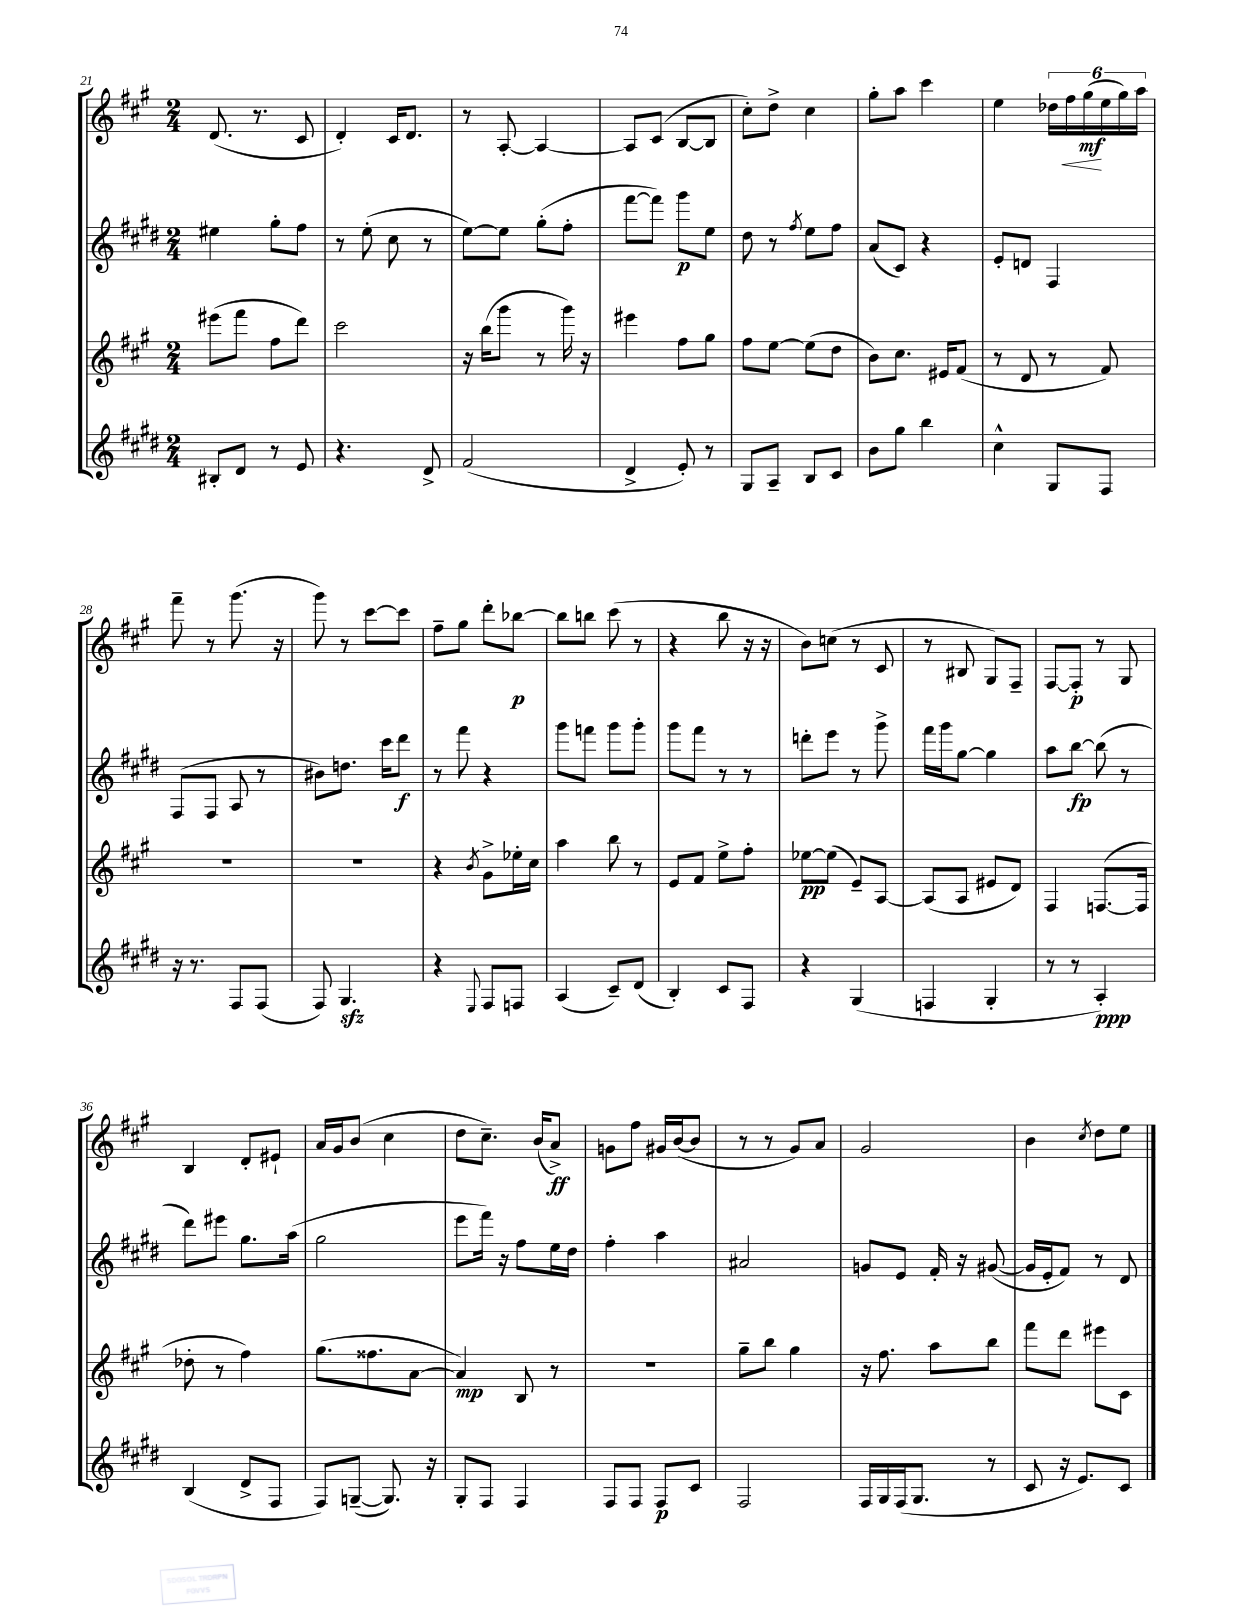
<<
\new StaffGroup <<
\new Staff = "s0" {
    \clef treble \key a \major \numericTimeSignature \time 2/4
    d'8.( r8. cis'8 |
    d'4-.) cis'16 d'8. |
    r8 a8~-. a4~ |
    a8 cis'8( b8~ b8 |
    cis''8-.) d''8-> cis''4 |
    gis''8-. a''8 cis'''4 |
    e''4 \tuplet 6/4 { des''16 fis''16\< gis''16\mf\!( e''16 gis''16) a''16 } |
    fis'''8-- r8 gis'''8.( r16 |
    gis'''8) r8 cis'''8~ cis'''8 |
    fis''8-- gis''8 d'''8-. bes''8~\p |
    bes''8 b''8 cis'''8( r8 |
    r4 b''8 r16 r16 |
    b'8) c''8( r8 cis'8 |
    r8 bis8 gis8) fis8-- |
    fis8~ fis8-.\p r8 gis8 |
    b4 d'8-. eis'8-! |
    a'16 gis'16 b'8( cis''4 |
    d''8 cis''8.--) b'16( a'8->\ff) |
    g'8 fis''8 gis'16 b'16~( b'8 |
    r8 r8 gis'8) a'8 |
    gis'2 |
    b'4 \acciaccatura { cis''8 } d''8 e''8 \bar "|." |
}
\new Staff = "s1" {
    \clef treble \key e \major \numericTimeSignature \time 2/4
    eis''4 gis''8-. fis''8 |
    r8 e''8-.( cis''8 r8 |
    e''8~) e''8 gis''8-.( fis''8-. |
    fis'''8~ fis'''8) gis'''8\p e''8 |
    dis''8 r8 \acciaccatura { fis''8 } e''8 fis''8 |
    a'8( cis'8) r4 |
    e'8-. d'8 fis4 |
    fis8( fis8 a8 r8 |
    bis'8) d''8. cis'''16 dis'''8\f |
    r8 fis'''8 r4 |
    gis'''8 f'''8 gis'''8 gis'''8-. |
    gis'''8 fis'''8 r8 r8 |
    d'''8-. e'''8 r8 gis'''8-> |
    fis'''16 gis'''16 gis''8~ gis''4 |
    a''8 b''8~\fp b''8( r8 |
    dis'''8) eis'''8 gis''8. a''16( |
    gis''2 |
    e'''8 fis'''16) r16 fis''8 e''16 dis''16 |
    fis''4-. a''4 |
    ais'2 |
    g'8 e'8 fis'16-. r16 gis'8~( |
    gis'16 e'16-. fis'8) r8 dis'8 \bar "|." |
}
\new Staff = "s2" {
    \clef treble \key a \major \numericTimeSignature \time 2/4
    eis'''8( fis'''8 fis''8 d'''8) |
    cis'''2 |
    r16 b''16( gis'''8 r8 gis'''16) r16 |
    eis'''4 fis''8 gis''8 |
    fis''8 e''8~ e''8( d''8 |
    b'8) cis''8. eis'16 fis'8( |
    r8 d'8 r8 fis'8) |
    R2 |
    R2 |
    r4 \acciaccatura { b'8 } gis'8-> ees''16-. cis''16 |
    a''4 b''8 r8 |
    e'8 fis'8 e''8-> fis''8-. |
    ees''8~\pp ees''8( e'8--) a8~ |
    a8( a8 eis'8 d'8) |
    fis4 f8.~( f16 |
    des''8-. r8 fis''4) |
    gis''8.( fisis''8. a'8~ |
    a'4\mp) b8 r8 |
    R2 |
    gis''8-- b''8 gis''4 |
    r16 fis''8. a''8 b''8 |
    fis'''8 d'''8 eis'''8 cis'8 \bar "|." |
}
\new Staff = "s3" {
    \clef treble \key e \major \numericTimeSignature \time 2/4
    bis8-. dis'8 r8 e'8 |
    r4. dis'8-> |
    fis'2( |
    dis'4-> e'8-.) r8 |
    gis8 a8-- b8 cis'8 |
    b'8 gis''8 b''4 |
    cis''4-^ gis8 fis8 |
    r16 r8. fis8 fis8( |
    fis8) gis4.\sfz |
    r4 \appoggiatura { e8 } fis8 f8 |
    a4( cis'8--) dis'8( |
    b4-.) cis'8 fis8 |
    r4 gis4( |
    f4 gis4-. |
    r8 r8 a4-.\ppp) |
    b4( dis'8-> fis8 |
    fis8) g8~--( g8.) r16 |
    gis8-. fis8 fis4 |
    fis8 fis8 fis8\p cis'8 |
    fis2 |
    fis16 gis16 fis16( gis8. r8 |
    cis'8 r16 e'8.) cis'8 \bar "|." |
}
>>
>>
\layout { \context { \Score currentBarNumber = #21 } }
